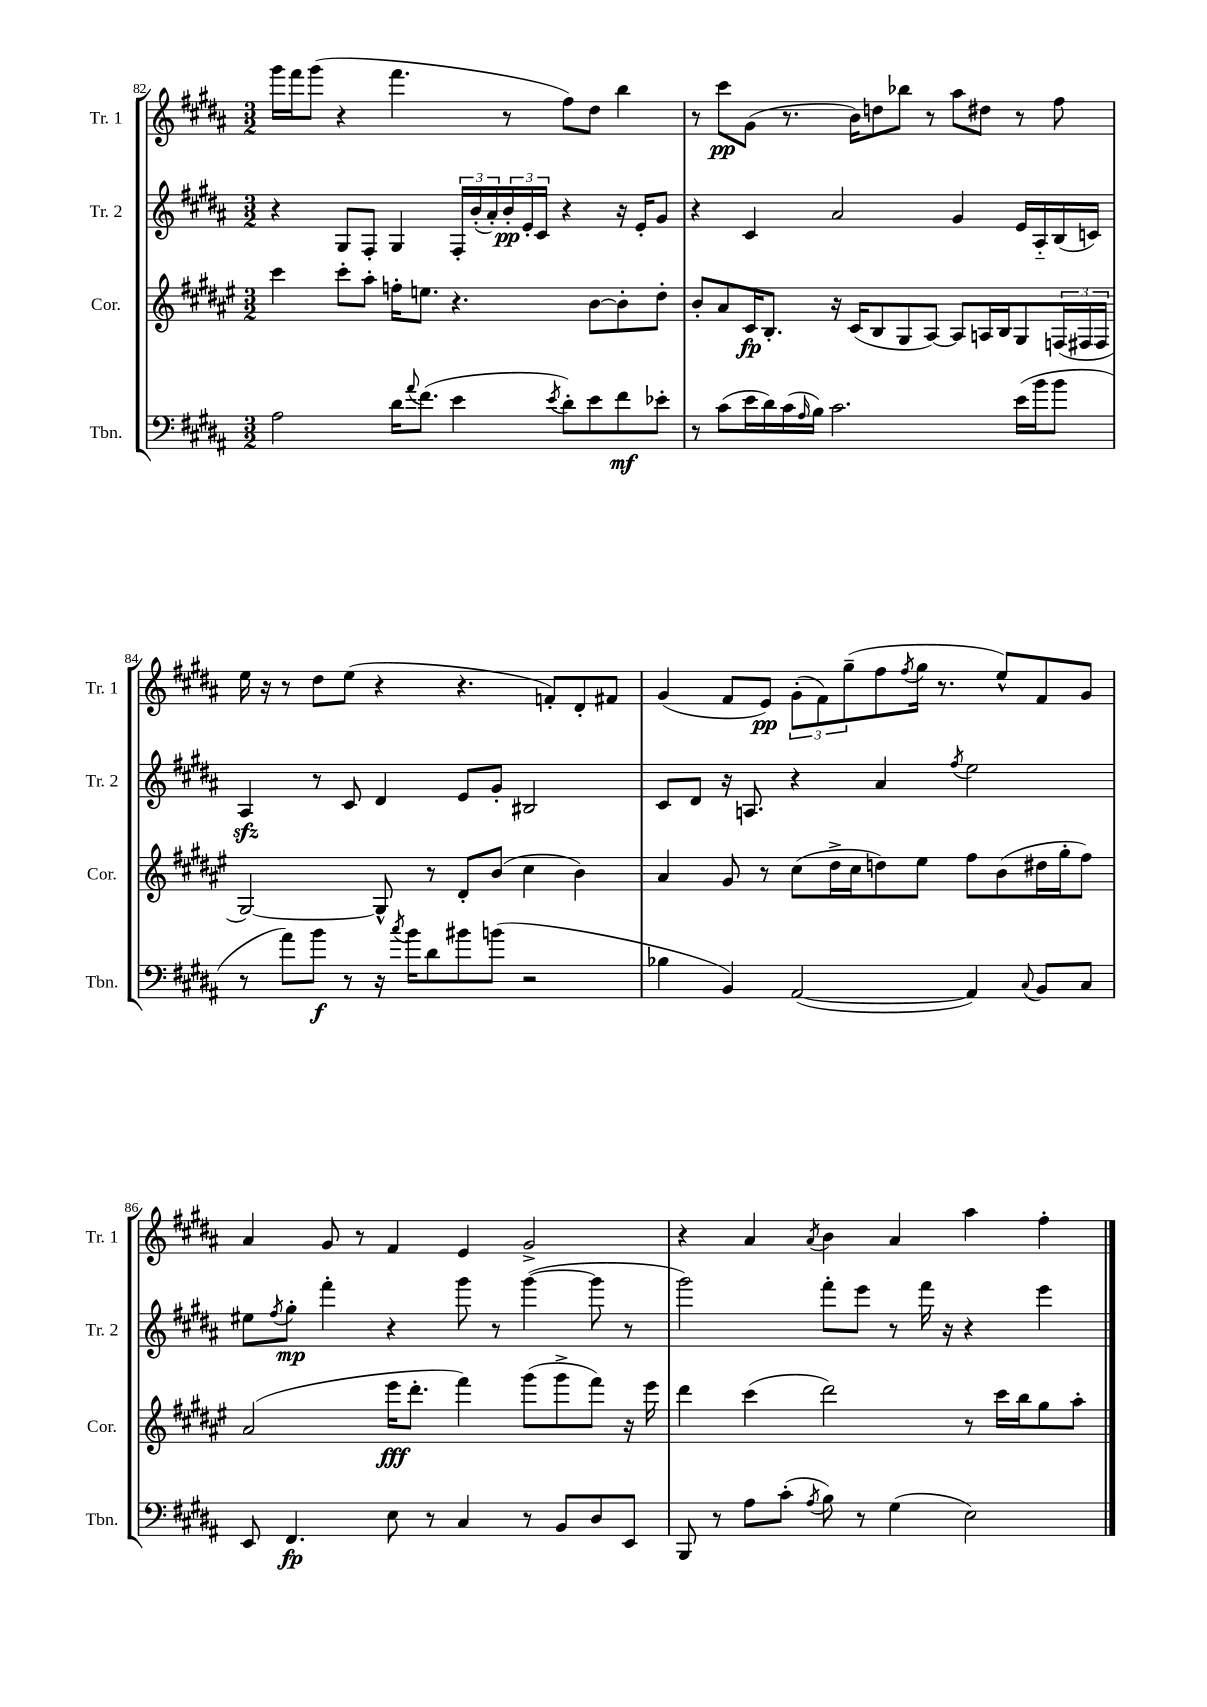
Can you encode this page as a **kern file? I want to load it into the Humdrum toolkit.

**kern	**kern	**kern	**kern
*staff4	*staff3	*staff2	*staff1
*clefF4	*clefG2	*clefG2	*clefG2
*k[f#c#g#d#a#]	*k[f#c#g#d#a#e#]	*k[f#c#g#d#a#]	*k[f#c#g#d#a#]
*M3/2	*M3/2	*M3/2	*M3/2
2A#	4ccc#	4r	16ggg#
.	.	.	16fff#
.	.	.	(8ggg#
.	8ccc#'	8G#	4r
.	8aa#'	8F#'	.
16d#	16ff'	4G#	4.fff#
8qqa#	.	.	.
(8.f#	8.ee	.	.
4e	4.r	24F#'	.
.	.	(24b'	.
.	.	24a#')	.
.	.	24b'	8r
.	.	24e'	.
.	.	24c#	.
8qe	.	.	.
8d#')	.	4r	8ff#)
8e	[8b	.	8dd#
8f#	8b']	16r	4bb
.	.	16e'	.
8e-'	8dd#'	8g#	.
=	=	=	=
8r	8b'	4r	8r
(8c#	8a#	.	8ccc#
16e	16c#	4c#	(8g#
16d#)	8.B'	.	.
(16c#	.	.	8.r
16qqA#	.	.	.
16B)	.	.	.
2.c#	16r	2a#	.
.	(16c#	.	16b)
.	8B	.	8dd
.	8G#	.	8bb-
.	[8A#)	.	8r
.	8A#]	4g#	8aa#
.	16A	.	8dd#
.	16B	.	.
(16e	8G#	16e	8r
16b	.	16A#'~	.
8b	(24F	(16B	8ff#
.	24F#	.	.
.	.	16c)	.
.	24F#	.	.
=	=	=	=
8r	[2G#)	4A#	16ee
.	.	.	16r
8a#)	.	.	8r
8b	.	8r	8dd#
8r	.	8c#	(8ee
16r	8G#^^]	4d#	4r
8qcc#	.	.	.
16b	.	.	.
8d#	8r	.	.
8b#	8d#'	8e	4.r
(8b	(8b	8g#'	.
2r	4cc#	2B#	.
.	.	.	8f')
.	4b)	.	8d#'
.	.	.	8f#
=	=	=	=
4B-	4a#	8c#	(4g#
.	.	8d#	.
4BB)	8g#	16r	8f#
.	.	8.A	.
.	8r	.	8e)
([2AA#	(8cc#	4r	(12g#'
.	.	.	12f#)
.	16dd#^	.	.
.	.	.	(12gg#~
.	16cc#	.	.
.	8dd)	4a#	8ff#
.	.	.	8qff#
.	8ee#	.	16gg#
.	.	.	8.r
.	.	8qff#	.
4AA#])	8ff#	2ee	.
.	(8b	.	8ee^^)
8qqC#	.	.	.
8BB	16dd#	.	8f#
.	16gg#'	.	.
8C#	8ff#)	.	8g#
=	=	=	=
8EE	(2a#	8ee#	4a#
.	.	8qff#	.
4.FF#	.	8gg#'	.
.	.	4fff#'	8g#
.	.	.	8r
8E	16eee#	4r	4f#
.	8.ddd#'	.	.
8r	.	.	.
4C#	4fff#)	8ggg#	4e
.	.	8r	.
8r	(8ggg#	([4ggg#	2g#^
8BB	8ggg#^	.	.
8D#	8fff#)	8ggg#]	.
8EE	16r	8r	.
.	16eee#	.	.
=	=	=	=
8BBB	4ddd#	2ggg#)	4r
8r	.	.	.
8A#	(4ccc#	.	4a#
(8c#'	.	.	.
8qA#	.	.	8qa#
8B)	2ddd#)	8fff#'	4b
8r	.	8eee	.
(4G#	.	8r	4a#
.	.	16fff#	.
.	.	16r	.
2E)	8r	4r	4aa#
.	16ccc#	.	.
.	16bb	.	.
.	8gg#	4eee	4ff#'
.	8aa#'	.	.
==	==	==	==
*-	*-	*-	*-
